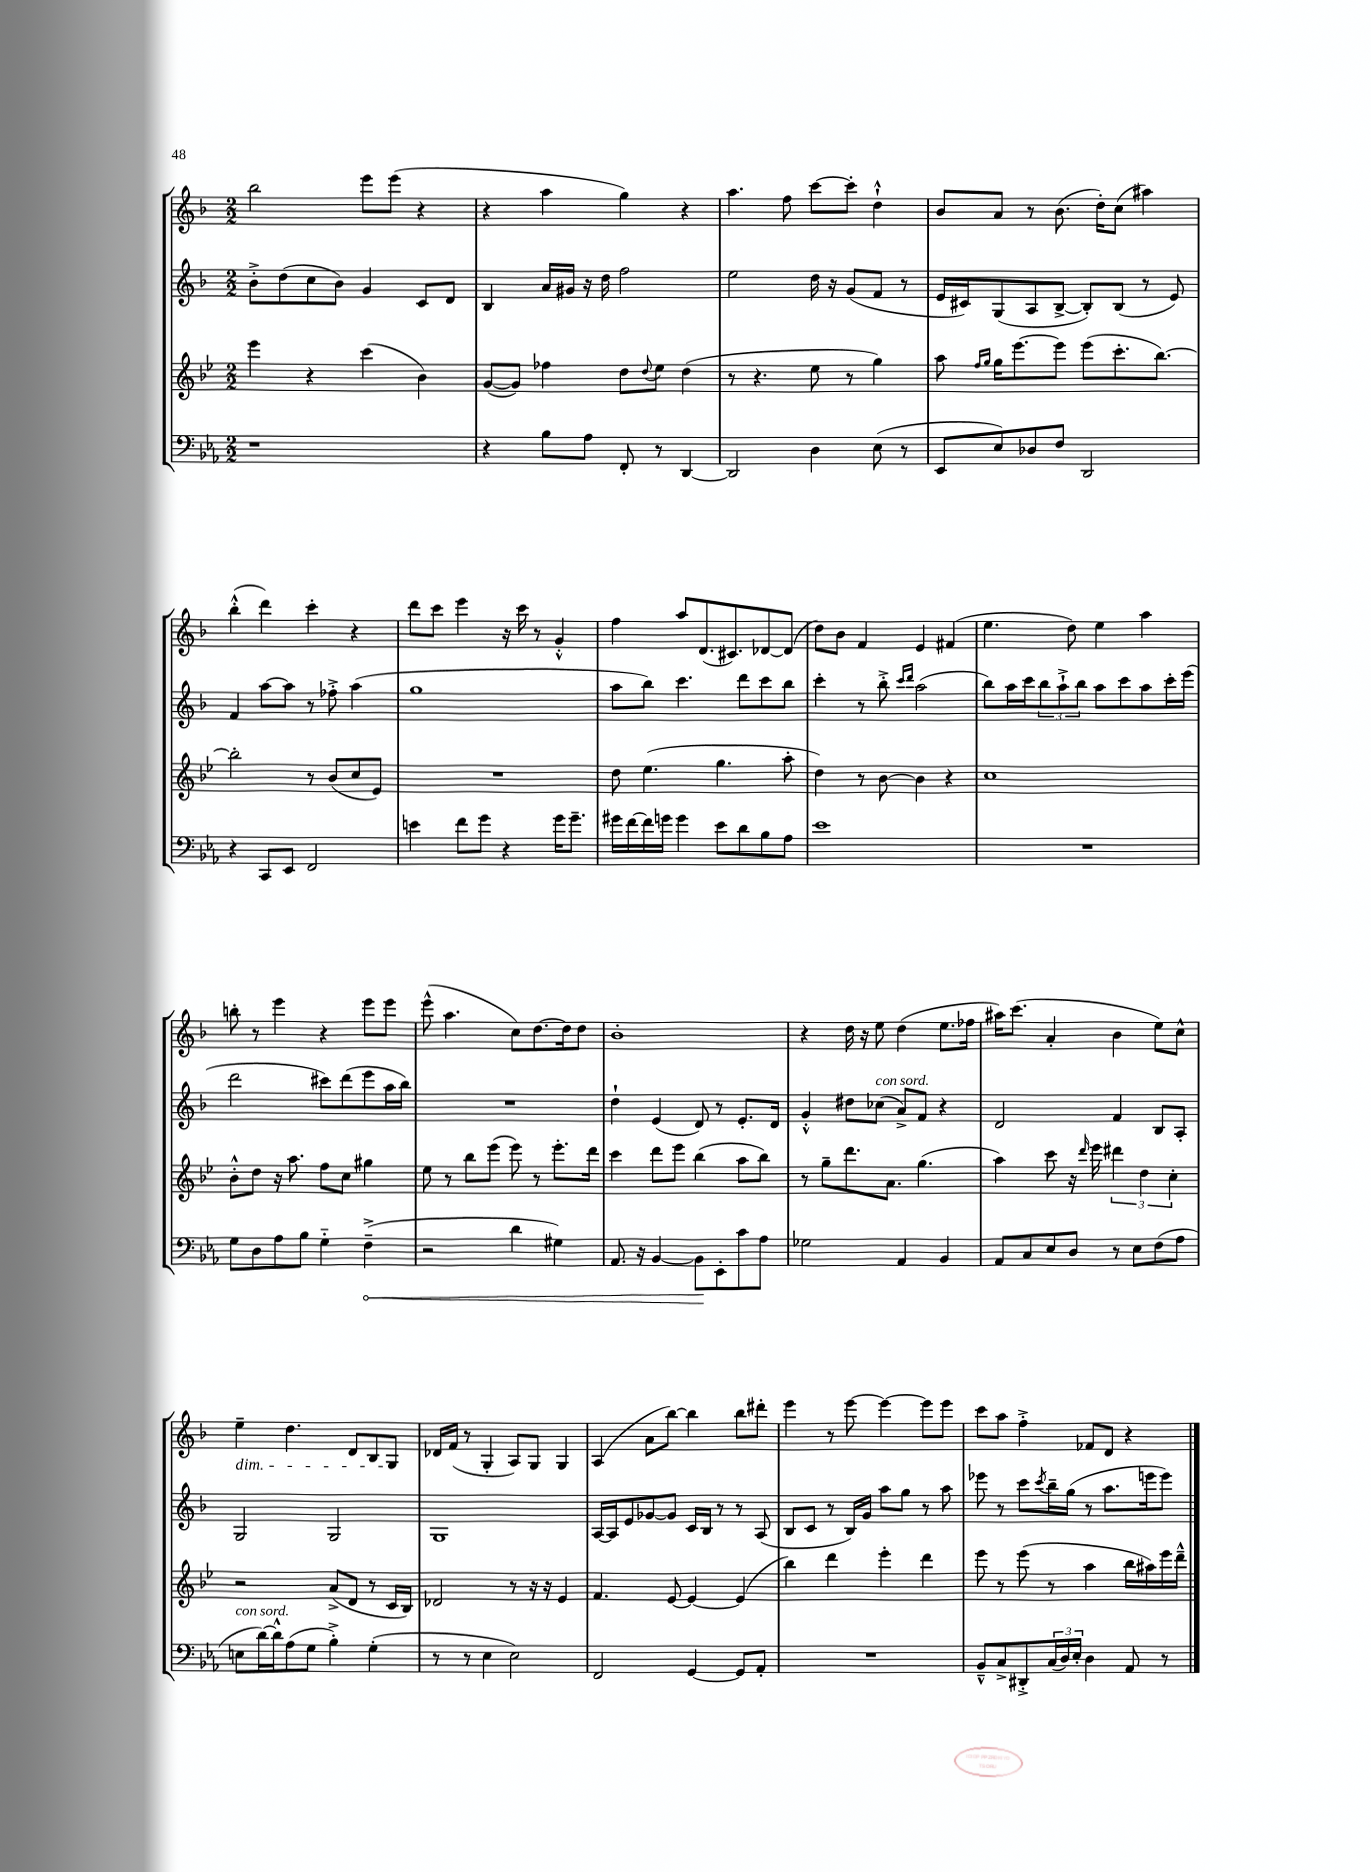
<<
\new StaffGroup <<
\new Staff = "s0" {
    \clef treble \key f \major \numericTimeSignature \time 2/2
    bes''2 e'''8 e'''8( r4 |
    r4 a''4 g''4) r4 |
    a''4. f''8 c'''8~ c'''8-. d''4-!-^ |
    bes'8 a'8 r8 bes'8.( d''16-.) c''8( ais''4) |
    bes''4-.-^( d'''4) c'''4-. r4 |
    d'''8 c'''8 e'''4 r16 c'''16 r8 g'4-.-^ |
    f''4 a''8 d'8.( cis'8.) des'8~ des'8( |
    d''8) bes'8 f'4 e'4 fis'4( |
    e''4. d''8) e''4 a''4 |
    b''8-. r8 e'''4 r4 e'''8 e'''8 |
    e'''8-^( a''4. c''8) d''8.~ d''16 d''8 |
    bes'1-. |
    r4 d''16 r16 e''8 d''4( e''8. fes''16 |
    ais''16) c'''8.( a'4-. bes'4 e''8) c''8-^ |
    e''4--\dim d''4. d'8 bes8 g8\! |
    des'16 f'16( r8 g4-. a8) g8 g4 |
    a4( a'8 bes''8~) bes''4 bes''8 dis'''8-. |
    e'''4 r8 e'''8~ e'''4~ e'''8 e'''8 |
    c'''8 a''8 f''4-.-> fes'8 d'8 r4 \bar "|." |
}
\new Staff = "s1" {
    \clef treble \key f \major \numericTimeSignature \time 2/2
    bes'8-.-> d''8( c''8 bes'8) g'4 c'8 d'8 |
    bes4 a'16 gis'16 r16 d''16 f''2 |
    e''2 d''16 r16 g'8( f'8 r8 |
    e'16 cis'16) g8( a8 bes8~-> bes8-.) bes8( r8 e'8) |
    f'4 a''8~ a''8 r8 fes''8-.-> a''4( |
    g''1 |
    a''8 bes''8) c'''4. d'''8 c'''8 bes''8 |
    c'''4-. r8 bes''8-.-> \grace { c'''16 d'''16 } a''2( |
    bes''8) a''16 c'''16 \tuplet 3/2 { bes''8 a''8-!-> bes''8 } a''8 c'''8 a''8 c'''16-. e'''16( |
    d'''2 cis'''8) d'''8( e'''8 a''16 bes''16) |
    R1 |
    d''4-! e'4( d'8) r8 e'8.-. d'16 |
    g'4-.-^ dis''8 ces''8^\markup { \italic "con sord." }( a'8->) f'8 r4 |
    d'2 f'4 bes8 a8-. |
    g2 g2 |
    g1 |
    a16~ a16 e'8 ges'8~ ges'8 c'16 bes16 r8 r8 a8( |
    bes8 c'8 r8 bes16) g'16 a''8 g''8 r8 a''8 |
    ees'''8 r8 c'''8 \acciaccatura { c'''8 } bes''16-- g''16( r8 a''8. e'''16 e'''8) \bar "|." |
}
\new Staff = "s2" {
    \clef treble \key bes \major \numericTimeSignature \time 2/2
    ees'''4 r4 c'''4( bes'4) |
    g'8~( g'8) fes''4 d''8 \appoggiatura { d''8 } ees''8 d''4( |
    r8 r4. ees''8 r8 g''4) |
    a''8 \grace { f''16 g''16 } g''16 ees'''8.~ ees'''8 ees'''8( c'''8.-. bes''8.~) |
    bes''2-. r8 bes'8( c''8 ees'8) |
    R1 |
    d''8 ees''4.( g''4. a''8-. |
    d''4) r8 bes'8~ bes'4 r4 |
    c''1 |
    bes'8-.-^ d''8 r16 a''8. f''8 c''8 gis''4 |
    ees''8 r8 bes''8 ees'''8( ees'''8) r8 ees'''8.-. d'''16 |
    c'''4 d'''8 ees'''8 bes''4( a''8 bes''8) |
    r8 g''8-- d'''8. a'8. g''4.( |
    a''4) c'''8 r16 \grace { d'''16 } ees'''16 \tuplet 3/2 { dis'''4 d''4 c''4-. } |
    r2 a'8->( d'8 r8 c'16 bes16) |
    des'2 r8 r16 r16 ees'4 |
    f'4. ees'8~ ees'4~ ees'4( |
    bes''4) d'''4 ees'''4-. d'''4 |
    ees'''8 r8 ees'''8( r8 a''4 bes''16 ais''16) ees'''16 d'''16---^ \bar "|." |
}
\new Staff = "s3" {
    \clef bass \key ees \major \numericTimeSignature \time 2/2
    r1 |
    r4 bes8 aes8 f,8-. r8 d,4~ |
    d,2 d4 ees8( r8 |
    ees,8 ees8) des8 f8 d,2 |
    r4 c,8 ees,8 f,2 |
    e'4 f'8 g'8 r4 g'16 g'8.-- |
    gis'16 f'16~ f'16 g'16 g'4 ees'8 d'8 bes8 aes8 |
    ees'1 |
    R1 |
    g8 d8 aes8 bes8 g4-_ \once \override Hairpin.circled-tip = ##t f4--->\<( |
    r2 d'4 gis4) |
    aes,8. r16 bes,4~ bes,8\! ees,8-. c'8 aes8 |
    ges2 aes,4 bes,4 |
    aes,8 c8 ees8 d8 r8 ees8 f8( aes8 |
    e8^\markup { \italic "con sord." } d'16~) d'16-^ aes8( g8 bes4-.->) g4-.( |
    r8 r8 ees4 ees2) |
    f,2 g,4~ g,8 aes,8-. |
    R1 |
    bes,8---^ c8-> dis,8-.-> \tuplet 3/2 { c16( d16) ees16-. } d4 aes,8 r8 \bar "|." |
}
>>
>>
\layout { \context { \Score \remove "Bar_number_engraver" } }
